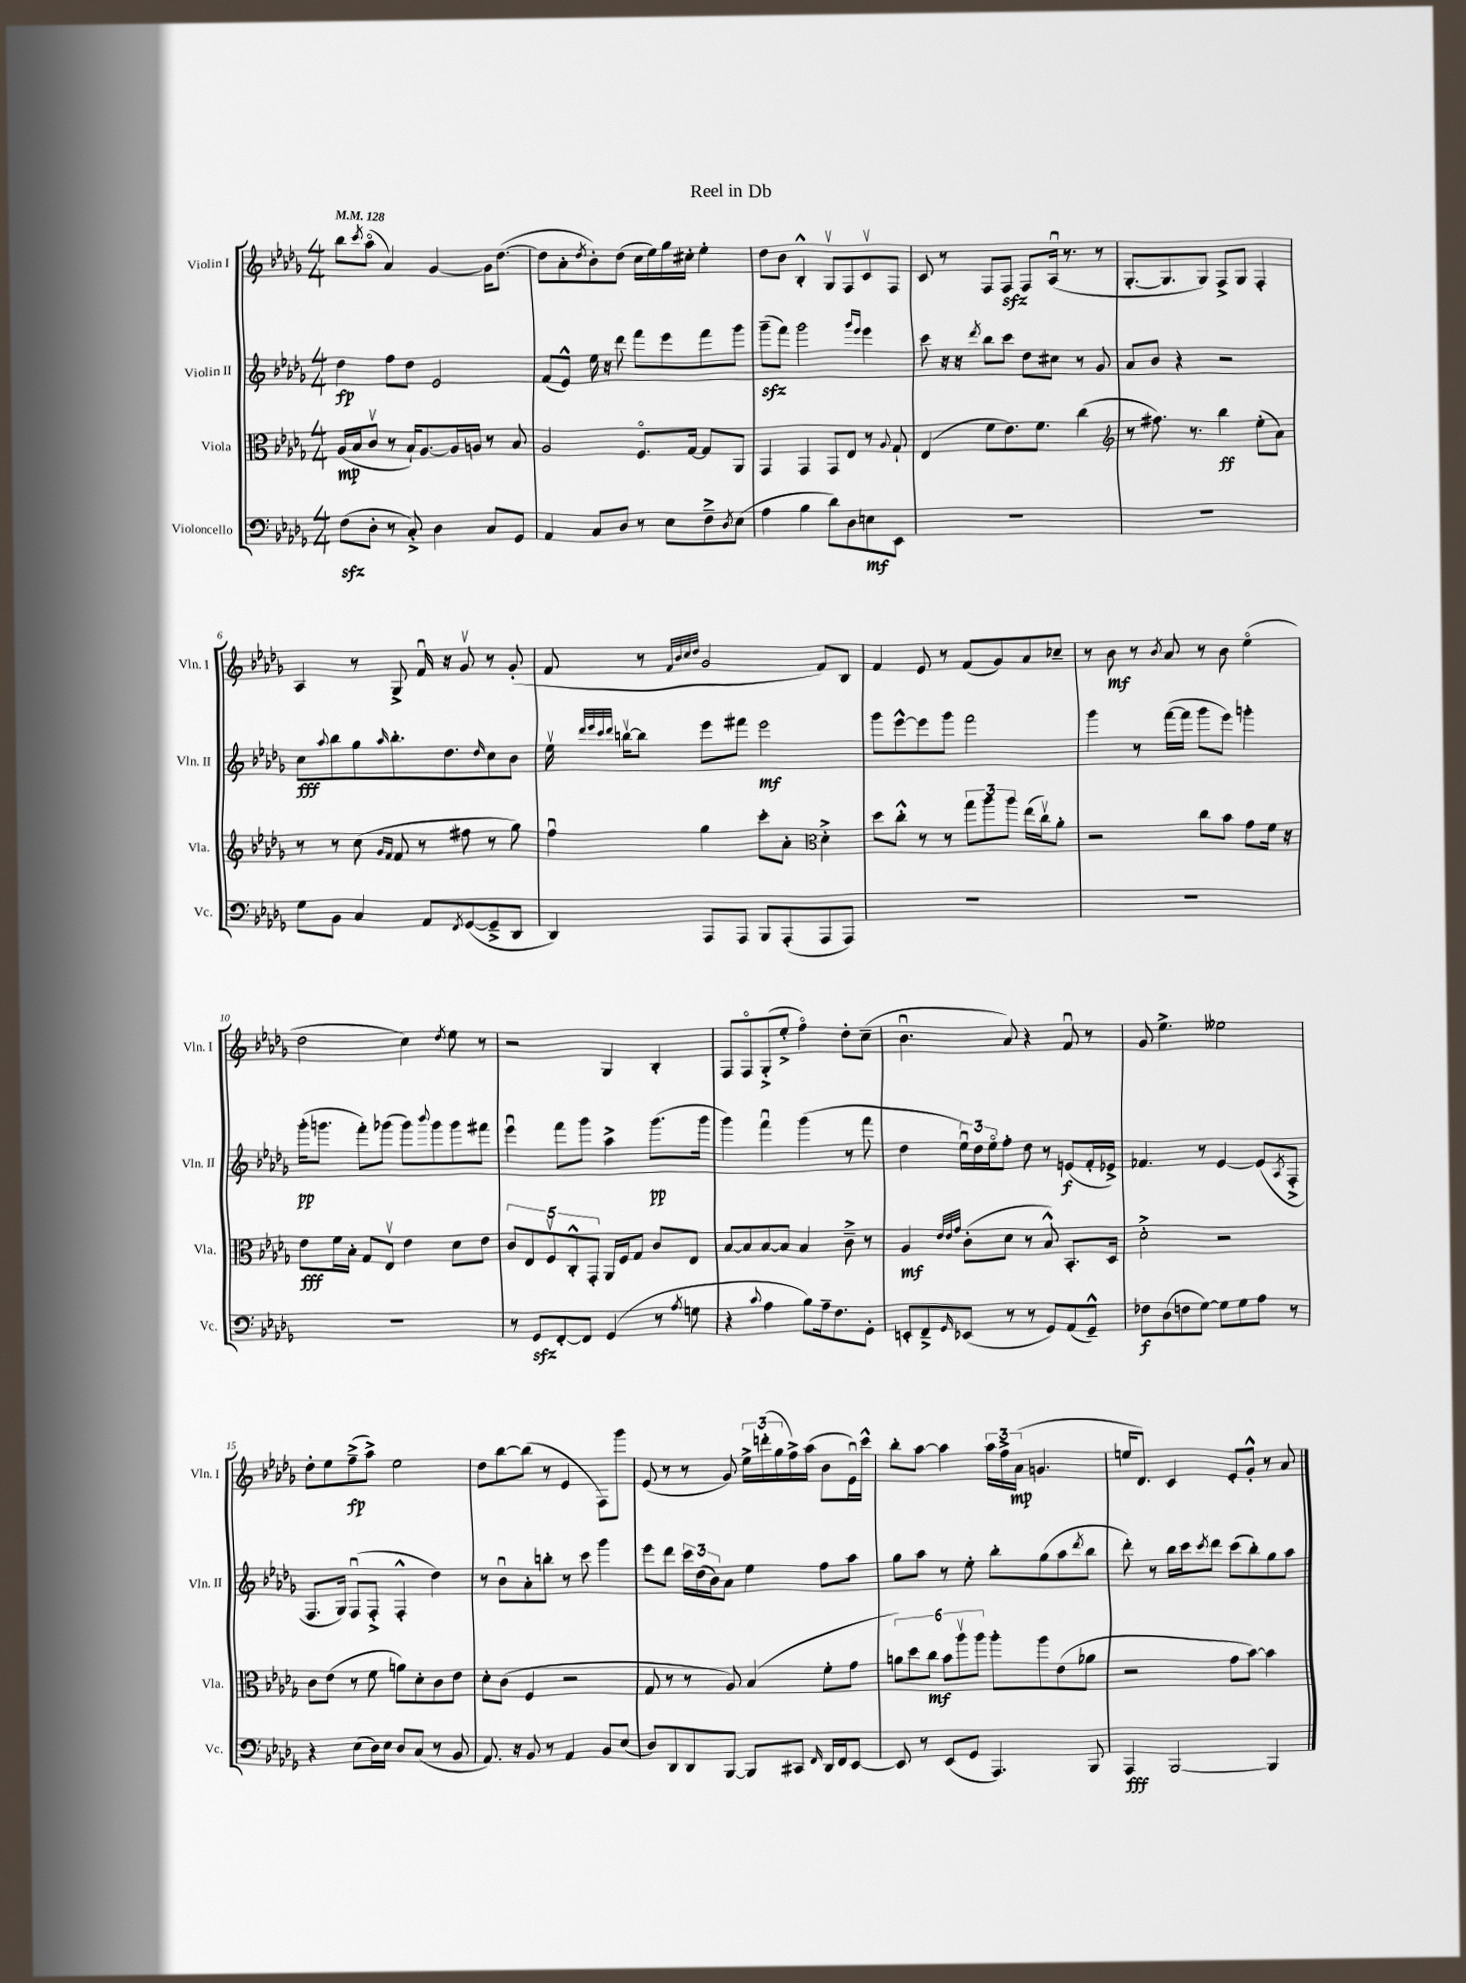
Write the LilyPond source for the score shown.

\header { title = "Reel in Db" }
<<
\new StaffGroup <<
\new Staff = "s0" \with { instrumentName = "Violin I" shortInstrumentName = "Vln. I" } {
    \clef treble \key des \major \numericTimeSignature \time 4/4 \tempo 4 = 128
    bes''8 \acciaccatura { c'''8 } aes''8\flageolet( aes'4) ges'4~ ges'16 des''8.~( |
    des''8 aes'8-. \acciaccatura { des''8 } bes'8-.) des''8( c''16 ees''16) ges''16 cis''16-. ees''4-. |
    des''8 bes'8 bes4-.-^ ges8\upbow f8 c'8\upbow f8 |
    c'8 r8 f8 f8\sfz f8 aes16\downbow( r8. r8 |
    ges8.~-. ges8. ges8) f8-> ges8 f4-. |
    aes4 r8 ges8-> f'16\downbow r16 ges'8\upbow r8 ges'8-.( |
    f'8 r8 \grace { f'32 bes'32 c''32 des''32 } ges'2 f'8) bes8 |
    f'4 ees'8 r8 f'8( ges'8) aes'8 ces''8-- |
    r8 bes'8\mf r8 \acciaccatura { bes'8 } aes'8 r8 bes'8 ees''4\flageolet( |
    des''2 c''4) \acciaccatura { des''8 } ees''8 r8 |
    r2 ges4 bes4-. |
    f8 f8\flageolet ges8-.->( ees''8-.-> f''4\flageolet) des''8-. c''8--( |
    bes'4.\downbow aes'8) r4 f'8\downbow r8 |
    ges'8 ees''4.-> eeses''2 |
    des''8-. ees''8 f''8--->\fp( aes''8->) ees''2 |
    des''8 bes''8~ bes''8( r8 ees'4 f8) ges'''8 |
    ees'8( r8 r8 ges'8) \tuplet 3/2 { ees''16-> d'''16-.( ges''16 } f''16->) aes''16( bes'8 ees'16\downbow) c'''16-^ |
    bes''8-. aes''8~ aes''4 \tuplet 3/2 { aes''16 f''16-> aes'16\mp( } g'4. |
    e''16 des'8.) c'4 ees'8-. ges'8-.-^ r8 aes'8 \bar "|." |
}
\new Staff = "s1" \with { instrumentName = "Violin II" shortInstrumentName = "Vln. II" } {
    \clef treble \key des \major \numericTimeSignature \time 4/4
    des''4\fp f''8 des''8 ees'2 |
    f'8( ees'8-^) ees''16 r16 des'''8 f'''8 ees'''8 f'''8 ges'''8 |
    ges'''8--\sfz( f'''8) ges'''2 \grace { ges'''16 ees'''16 } ees'''4 |
    c'''8 r16 r16 \acciaccatura { des'''8 } bes''8 c'''8 des''8 cis''8 r8 ges'8 |
    aes'8 bes'8 r4 r2 |
    c''8\fff \appoggiatura { aes''8 } bes''8 ges''8 \grace { aes''16 } bes''8.-. des''8. \grace { des''16 } c''8 bes'8 |
    ees''16\upbow \grace { des'''32 ees'''32 c'''32 des'''32 } b''16~\upbow b''8 ees'''8 fis'''8 ees'''2\mf |
    ges'''8 ees'''8~-^ ees'''8 ges'''8 f'''2 |
    ges'''4 r8 f'''16~( f'''16 ges'''8 ees'''8) g'''4-. |
    ges'''16-.\pp( g'''8. f'''8-.) ges'''8( ges'''8) \appoggiatura { bes'''8 } ges'''8 ges'''8 fis'''8 |
    ees'''4\downbow f'''8 ges'''8 aes''4-> ges'''8.\pp( ges'''16 |
    ges'''4) f'''4\downbow ges'''4( r8 f'''8 |
    des''4 \tuplet 3/2 { ees''16\downbow) des''16 ees''16\flageolet } f''8-. des''8 r8 e'8\f( f'16-. ees'16->) |
    fes'4. r8 ees'4~ ees'8( \acciaccatura { aes8 } f8-.-> |
    f8. ges16) f8\downbow( f8-.-> f4-.-^ des''4) |
    r8 bes'8\downbow aes'8-. b''8-. r8 c'''8 ges'''4 |
    ees'''8 des'''8 \tuplet 3/2 { c'''16 des''16( bes'16) } aes'8 ees''4 f''8 aes''8 |
    ges''8 aes''8 r8 ees''8-. bes''8-. ges''8( aes''8 \acciaccatura { des'''8 } bes''8 |
    des'''8-.) r8 bes''16 c'''16 \acciaccatura { c'''8 } des'''8 c'''8( bes''8-.) ges''8 aes''8 \bar "|." |
}
\new Staff = "s2" \with { instrumentName = "Viola" shortInstrumentName = "Vla." } {
    \clef alto \key des \major \numericTimeSignature \time 4/4
    aes16\mp( bes16 c'8\upbow r8 bes16-!) aes8.~ aes16 a16 r8 bes8 |
    aes2 f8.\flageolet ges16~ ges8 aes,8 |
    ges,4 ges,4 ges,8 ees8 r8 \appoggiatura { aes8 } ges8-! |
    ees4( f'8 ees'8.) f'8. c''4( |
    \clef treble r8 fis''8.) r8. bes''4\ff ees''8-.( aes'8) |
    r8 r8 c''8( \grace { ges'16 f'16 } f'8 r8 fis''8 r8 ges''8) |
    f''4\downbow ges''4 c'''8-. aes'8-. \clef alto des'4-.-> |
    des''8 c''8-.-^ r8 r8 \tuplet 3/2 { ges''8 aes''8 aes''8 } ees''16( c''16\upbow) aes'8-. |
    r2 c''8 bes'8 ges'8 f'16 r16 |
    ees'8\fff f'16 bes16-. ges8 ees8\upbow ees'4 des'8 ees'8 |
    \tuplet 5/4 { c'8 ees8 f8\upbow c8-.-^ ges,8-. } aes,16 f16 ges8 c'8 ees8 |
    bes8~ bes8 bes8~ bes8 bes4 c'8---> r8 |
    aes4\mf \grace { ees'32 ees'32 ges'32 } c'8-.( des'8 r8 bes8-^) bes,8.-. des16 |
    des'2-.-> r2 |
    c'8 ees'8( r8 f'8 a'8) des'8-. c'8 ees'8 |
    des'8-. c'8( f4 r2 |
    ges8 r8 r8 aes8) bes4( f'8-. ges'8 |
    \tuplet 6/4 { a'8) des''8 c''8\mf bes'8 aes''8\upbow aes''8 } aes''8-. aes''8 ees'8( aes'8 |
    r2 ges'8 bes'8~) bes'4 \bar "|." |
}
\new Staff = "s3" \with { instrumentName = "Violoncello" shortInstrumentName = "Vc." } {
    \clef bass \key des \major \numericTimeSignature \time 4/4
    f8\sfz( des8-. r8 c8-.->) des4 c8 ges,8 |
    aes,4 c8 des8 r8 ees8 f8---> \acciaccatura { des8 } ees8( |
    aes4 bes4 des'8) des8 e8\mf ees,8 |
    R1 |
    R1 |
    ges8 bes,8 c4 aes,8 \acciaccatura { f,8 } ges,8~( ges,8---> des,8 |
    des,4) aes,,8 aes,,8 bes,,8 aes,,8-.( aes,,8 aes,,8) |
    R1 |
    R1 |
    R1 |
    r8 ges,8\sfz f,8~-. f,8 ges,4( r8 \acciaccatura { aes8 } g8 |
    r4 \appoggiatura { c'8 } aes4 bes8) aes16-- f8. ges,8-. |
    e,8-. f,8---> \grace { ges,16 } ees,8( r8 r8 ges,8) aes,8( ges,8---^) |
    fes8\f des8( f8 ges8~) ges8 ges8 aes8 r8 |
    r4 ees8( des16) ees16 des8 c8( r8 bes,8 |
    aes,8.) r16 bes,8 r8 aes,4 bes,8 ees8( |
    des8) des,8 des,8 bes,,8~ bes,,8 cis,8 \grace { f,16 } des,16 f,16 ees,8~ |
    ees,8 r8 ees,8( ges,8 aes,,4.) bes,,8 |
    aes,,4\fff bes,,2~ bes,,4 \bar "|." |
}
>>
>>
